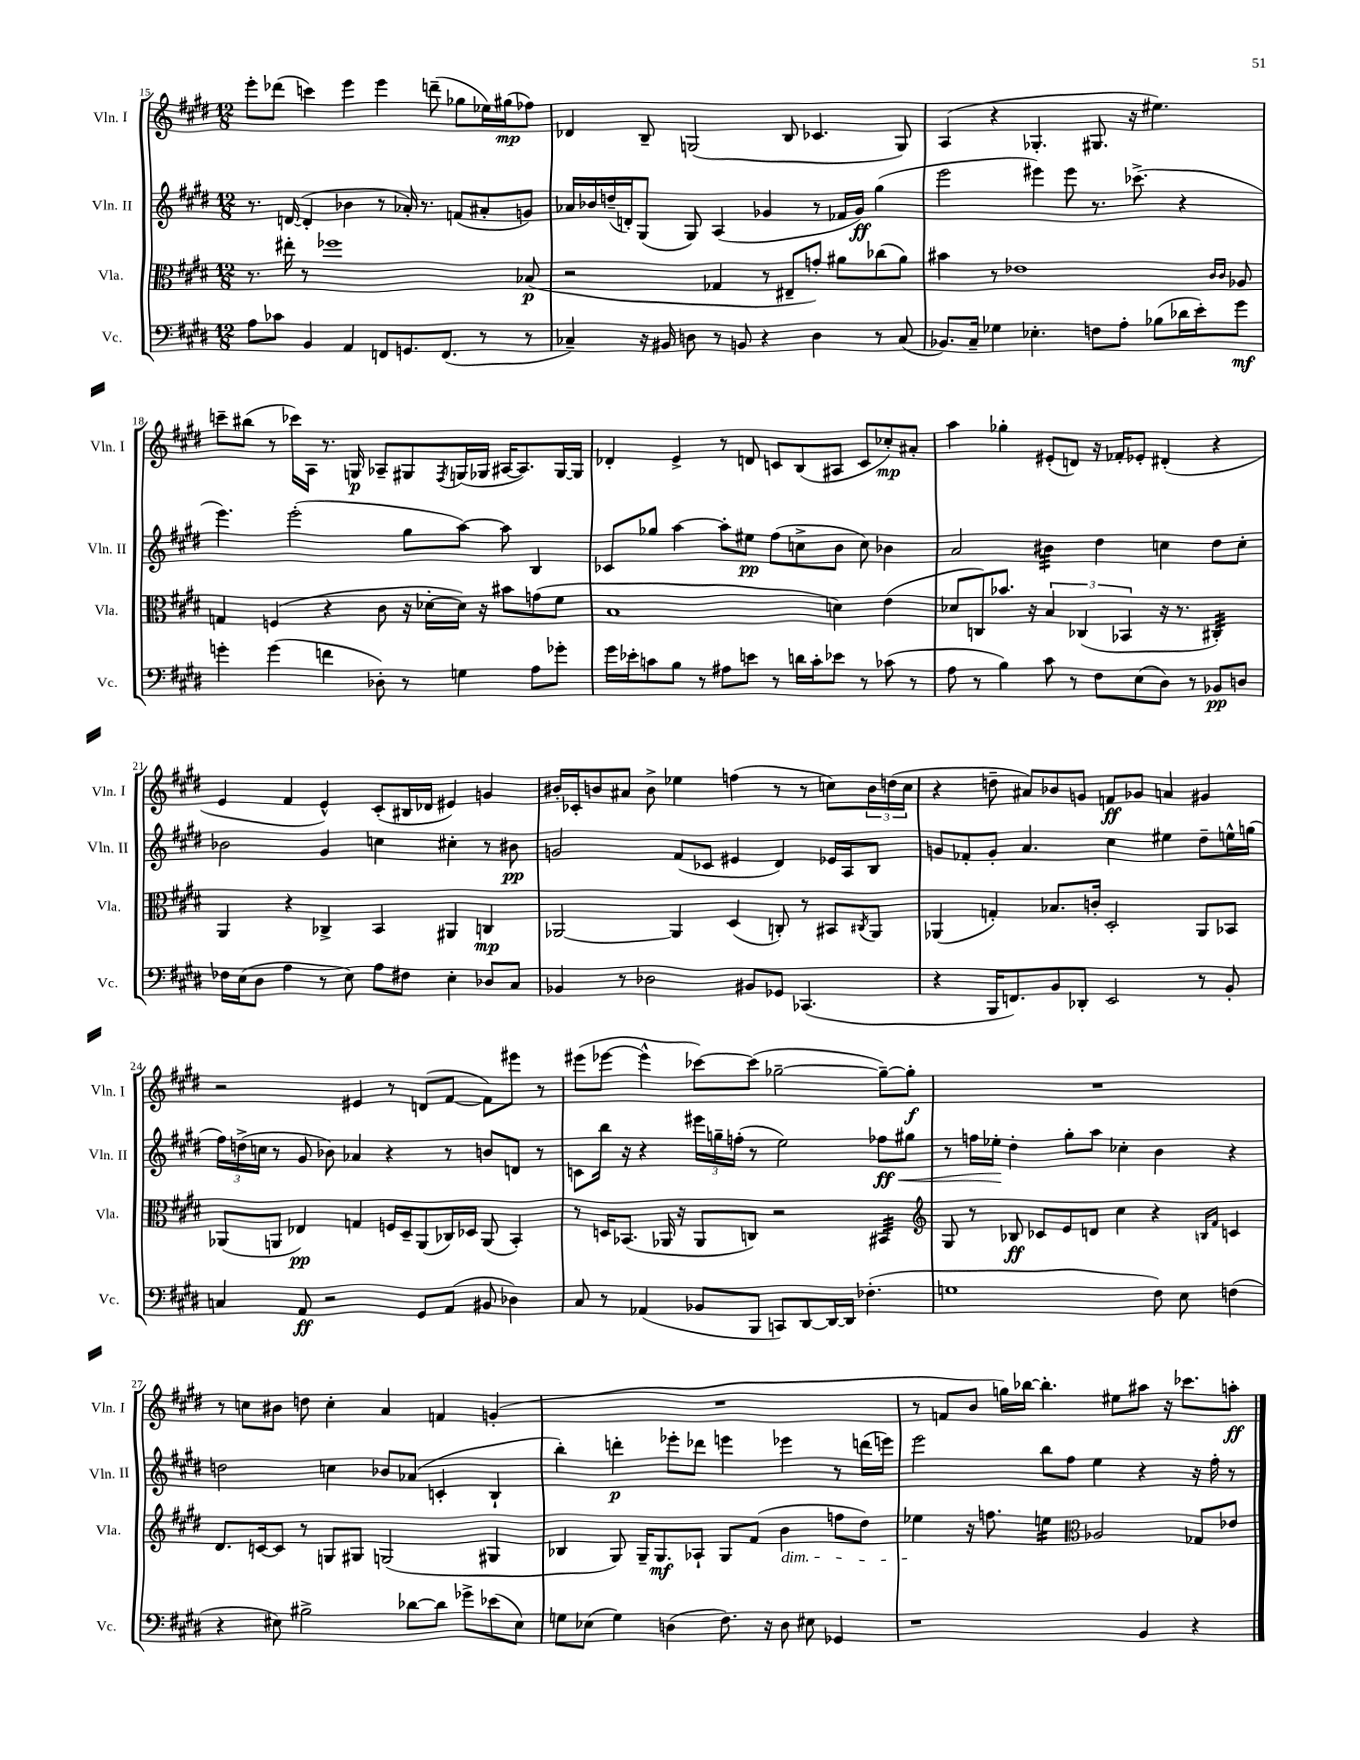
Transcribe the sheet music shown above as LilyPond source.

<<
\new StaffGroup <<
\new Staff = "s0" \with { instrumentName = "Vln. I" shortInstrumentName = "Vln. I" } {
    \clef treble \key e \major \numericTimeSignature \time 12/8
    e'''8-. des'''8( c'''4) e'''4 e'''4 d'''8--( ges''8 ees''16) gis''16\mp( fes''8) |
    des'4 b8-- g2( b8 ces'4. g8) |
    a4( r4 ges4.-. gis8. r16 eis''4.) |
    c'''8-- bis''8( r8 ces'''16) a16 r8. g16\p aes8-- gis8 \acciaccatura { fis8 } g16( ges16 ais16~ ais8.) ges16~ ges16 |
    des'4-. e'4-> r8 d'8 c'8 b8( ais8 c'8 ces''8-.\mp) ais'8-. |
    a''4 ges''4-. eis'8-.( d'8) r16 fes'16-. ees'8-. dis'4-.( r4 |
    e'4 fis'4 e'4-^) cis'8-.( bis16 des'16 eis'4) g'4 |
    bis'16-. ces'16-. b'8 ais'8 b'8-> ees''4 f''4( r8 r8 c''8) \tuplet 3/2 { b'16 d''16( c''16 } |
    r4 d''8-- ais'8) bes'8 g'8 f'8\ff ges'8 a'4 gis'4 |
    r2 eis'4 r8 d'8( fis'8~ fis'8) eis'''8 r8 |
    eis'''8( ees'''8~ ees'''4-^ ces'''8~) ces'''8( ges''2~-- ges''8~--) ges''8-.\f |
    R1. |
    r8 c''8 bis'8 d''8 c''4-. a'4 f'4 g'4-.( |
    R1. |
    r8 f'8 b'8 g''16) bes''16~ bes''4.-. eis''8 ais''8 r16 ces'''8. a''8-.\ff \bar "|." |
}
\new Staff = "s1" \with { instrumentName = "Vln. II" shortInstrumentName = "Vln. II" } {
    \clef treble \key e \major \numericTimeSignature \time 12/8
    r8. d'16~( d'4-. bes'4 r8 aes'16-.) r8. f'8( ais'8-. g'8) |
    aes'16 bes'16 d''16--( d'16-.) gis8( gis8) a4( ges'4 r8 fes'16 ges'16\ff) gis''4( |
    e'''2 eis'''4) eis'''8 r8. ces'''8.->( r4 |
    e'''4.) e'''2-.( gis''8 a''8~) a''8 b4 |
    ces'8 ges''8 a''4~ a''8-. eis''8\pp fis''8( c''8-> b'8 c''8) bes'4 |
    a'2 bis'4:32 dis''4 c''4 dis''8 c''8-. |
    bes'2 gis'4 c''4 cis''4-. r8 bis'8\pp |
    g'2 fis'8( ces'8 eis'4 dis'4) ees'16 a16 b8 |
    g'8 fes'8-. g'8-. a'4. cis''4 eis''4 dis''8-- e''16-^ g''16( |
    \tuplet 3/2 { fis''16) d''16->( c''16 } r8 gis'8 bes'8) aes'4 r4 r8 b'8 d'8 r8 |
    c'8 b''16 r16 r4 \tuplet 3/2 { eis'''16 g''16-- f''16-.( } r8 e''2) fes''8\ff\< gis''8 |
    r8 f''16 ees''16-.\! dis''4-. gis''8-. a''8 ces''4-. b'4 r4 |
    d''2 c''4 bes'8 aes'8( c'4-. b4-! |
    b''4-.) d'''4-.\p ees'''8-. des'''8 e'''4 ees'''4 r8 d'''16( e'''16) |
    e'''2 b''8 fis''8 e''4 r4 r16 fis''16-. r8 \bar "|." |
}
\new Staff = "s2" \with { instrumentName = "Vla." shortInstrumentName = "Vla." } {
    \clef alto \key e \major \numericTimeSignature \time 12/8
    r8. eis''16-. r8 fes''1 bes8\p( |
    r2 ges4 r8 eis8-- g'8-.) ais'8 ces''8( ais'8) |
    bis'4 r8 ees'1 \grace { cis'16 cis'16 } aes8 |
    g4 f4( r4 cis'8 r16 des'16~-. des'16) r16 bis'8 g'8( fis'8 |
    b1 d'4) e'4( |
    des'8 c8) bes'8. r16 \tuplet 3/2 { b4 ces4( bes,4 } r16 r8. cis4:32-.) |
    a,4 r4 ces4-> b,4 ais,4 c4\mp |
    aes,2~ aes,4 dis4( c8-.) r8 bis,8 \acciaccatura { cis8 } aes,8 |
    aes,4( g4-.) bes8. c'16-. dis2-. aes,8 bes,8 |
    aes,8( a,8 ees4\pp) g4 f16 dis16-- a,8( ces16) des16 a,8( b,4-.) |
    r8 d16 bes,8.( aes,16 r16 aes,8 c8) r2 bis,4:32 |
    \clef treble gis8 r8 bes8\ff ces'8 e'8 d'8 cis''4 r4 \grace { b16 fis'16 } c'4 |
    dis'8. c'16~ c'8 r8 g8 gis8 g2( gis4 |
    bes4 gis8) gis16-- gis8.\mf aes8-! gis8 fis'8( b'4\dim f''8 dis''8) |
    ees''4\! r16 f''8. e''4:16 \clef alto aes2 ges8 ees'8 \bar "|." |
}
\new Staff = "s3" \with { instrumentName = "Vc." shortInstrumentName = "Vc." } {
    \clef bass \key e \major \numericTimeSignature \time 12/8
    a8 ces'8 b,4 a,4 f,8 g,8. f,8.( r8 r8 |
    ces4--) r16 bis,16 d8 r8 b,8 r4 d4 r8 ces8( |
    bes,8.) cis16-- ges4 ees4.-. f8 a8-. bes8( des'16 e'16-.) gis'8\mf |
    g'4-. g'4( f'4 des8-.) r8 g4 a8 ges'8-. |
    gis'16 ees'16-. c'8 b8 r8 ais8 e'8 r8 d'16 c'16-. ees'8 r8 ces'8( r8 |
    a8 r8 b4) cis'8 r8 fis8 e8( dis8) r8 bes,8\pp d8 |
    fes16 e16( dis8 a4 r8 e8) a8 fis8 e4-. des8 cis8 |
    bes,4 r8 des2 bis,8 ges,8 ces,4.( |
    r4 b,,16 f,8.) b,8 des,8-. e,2 r8 b,8-. |
    c4 a,8\ff r2 gis,8 a,8( bis,8 des4) |
    cis8 r8 aes,4( bes,8 b,,8 c,8) dis,8~ dis,16~ dis,16 fes4.-.( |
    g1 fis8) e8 f4( |
    r4 eis8) bis2-> des'8~ des'8 ges'8-> ees'8( eis8) |
    g8 ees8( g4) d4( fis8.) r16 d8 eis8 ges,4 |
    r1 b,4 r4 \bar "|." |
}
>>
>>
\layout { \context { \Score currentBarNumber = #15 } }
